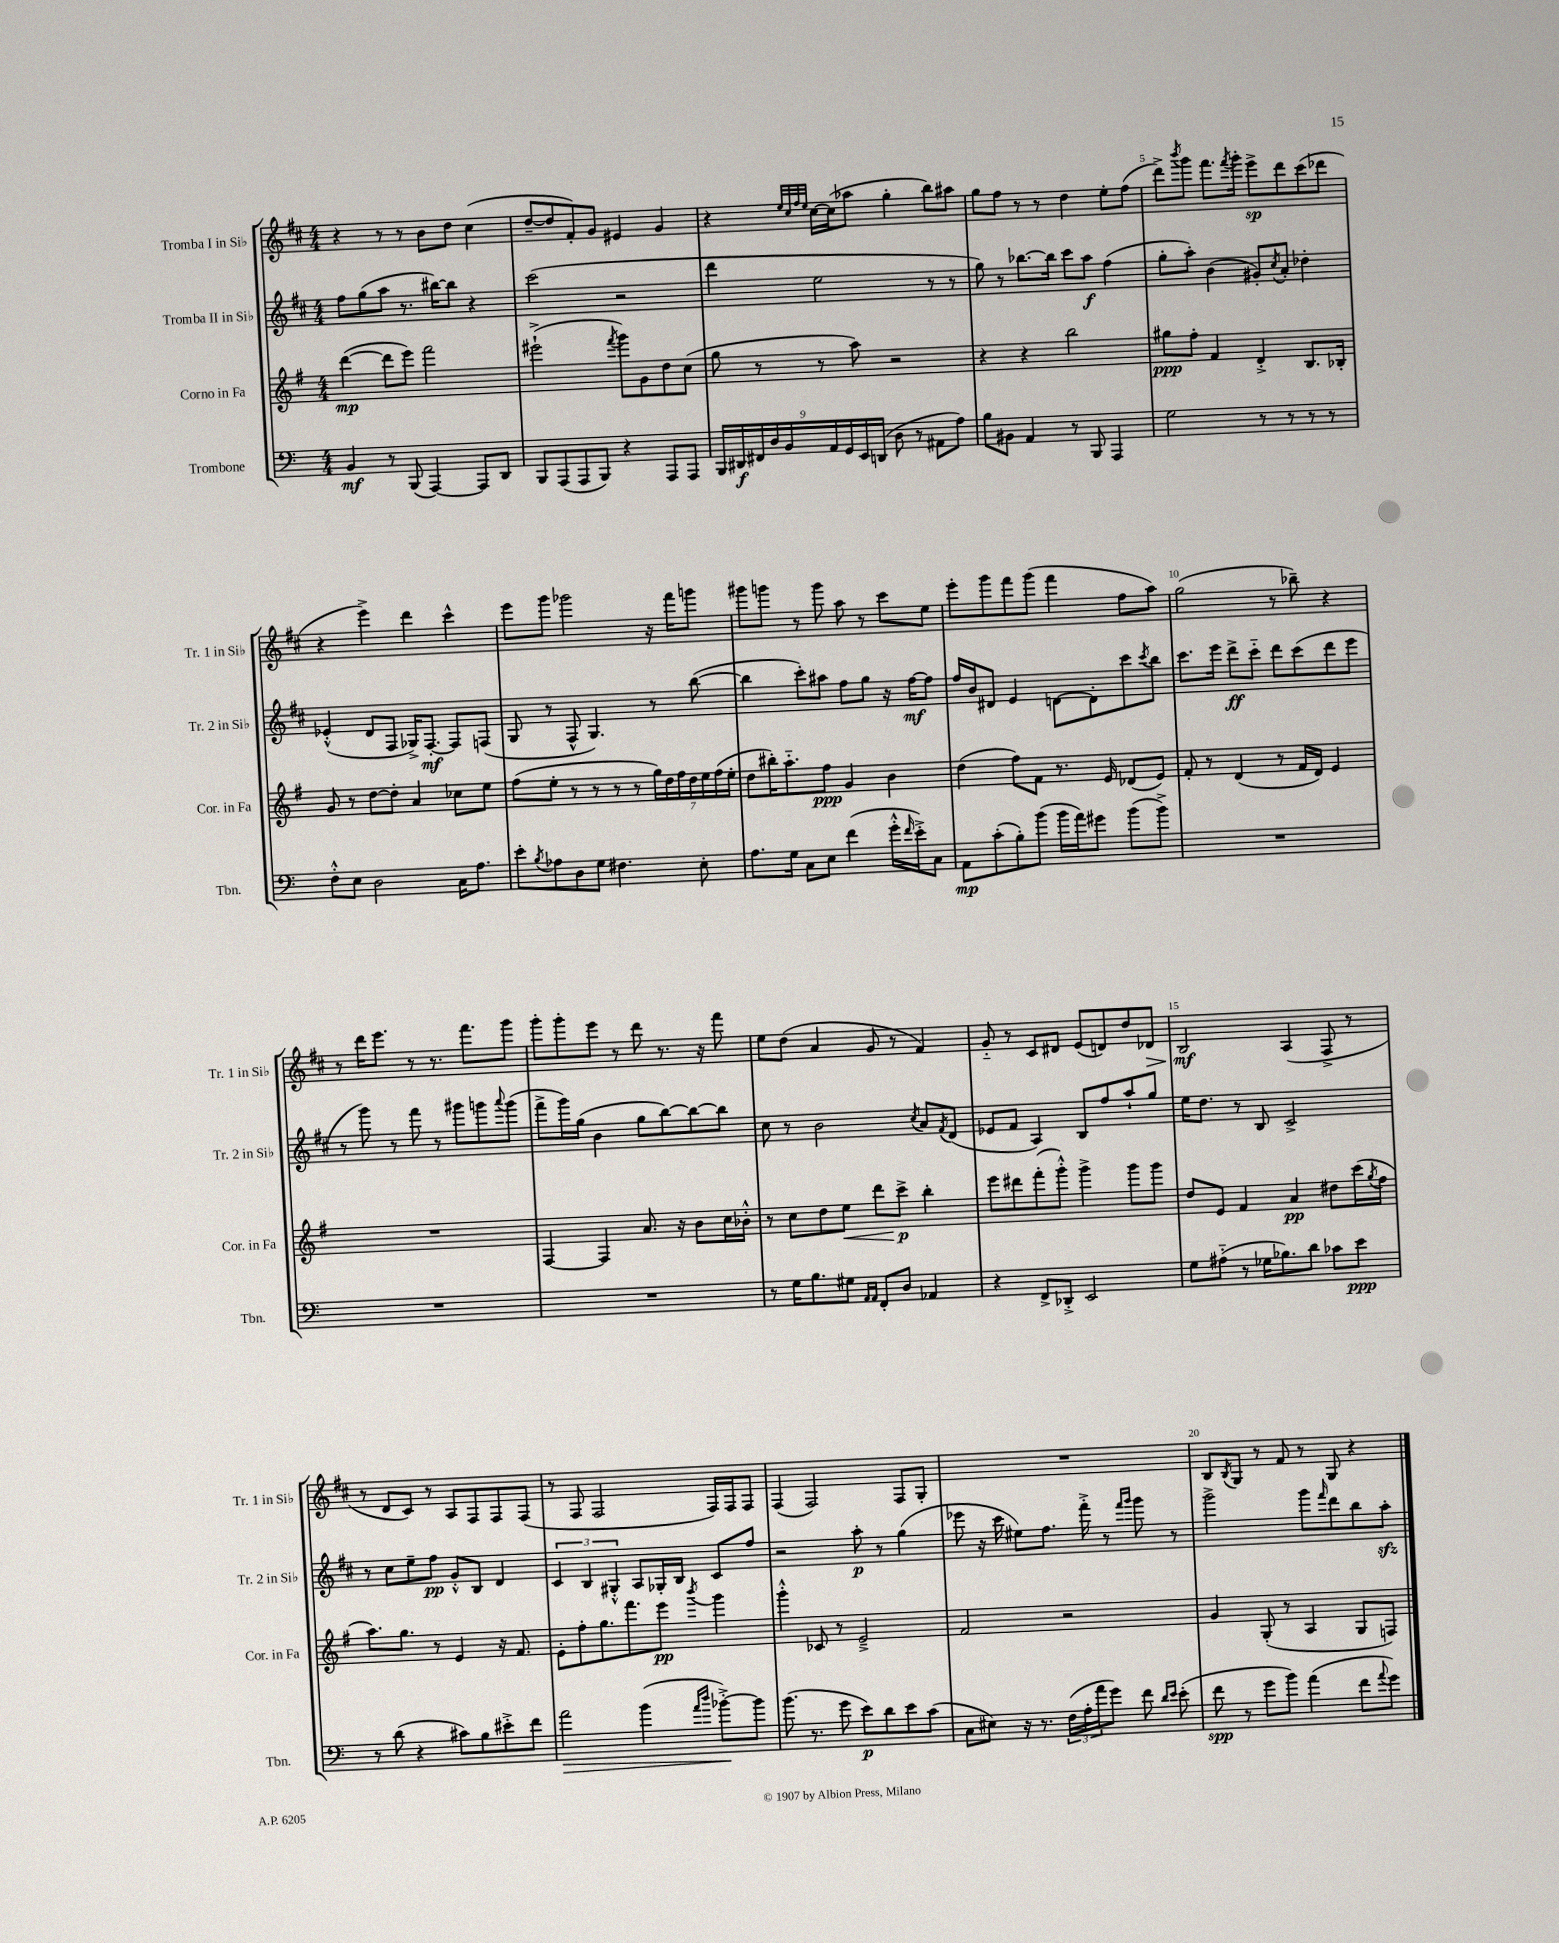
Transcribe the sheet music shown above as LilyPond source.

<<
\new StaffGroup <<
\new Staff = "s0" \with { instrumentName = "Tromba I in Sib" shortInstrumentName = "Tr. 1 in Sib" } {
    \clef treble \key d \major \numericTimeSignature \time 4/4
    r4 r8 r8 b'8 d''8 cis''4( |
    d''8~-- d''8 fis'8-.) g'8 eis'4 g'4 |
    r4 \grace { e''32 cis''32 fis''32 e''32 } cis''16~ cis''16( aes''8 g''4-. b''8) ais''8 |
    g''8 fis''8 r8 r8 d''4 e''8-. fis''8( |
    d'''8->) \acciaccatura { b'''8 } g'''8 fis'''8. \acciaccatura { fis'''8 } g'''16-. e'''8->\sp d'''8 cis'''8( des'''8 |
    r4 e'''4->) d'''4 cis'''4-^ |
    e'''8 g'''8 ges'''2 r16 fis'''16 g'''8 |
    gis'''8 g'''8 r8 g'''8 a''8 r8 cis'''8 e''8 |
    e'''8-. g'''8 fis'''8 g'''8( fis'''4 fis''8 a''8) |
    g''2( r8 bes''8--) r4 |
    r8 d'''16 e'''8. r8 r8. fis'''8. g'''8 |
    g'''8-. g'''8-. e'''8 r8 d'''8 r8. r16 fis'''8 |
    e''8 d''8( a'4 g'8 r8 fis'4) |
    g'8-_ r8 cis'8 dis'8 e'8( d'8) d''8 des'8\> |
    b2\mf\! a4( fis8-> r8 |
    r8 d'8 cis'8) r8 a8 fis8 fis8 fis8( |
    r8 fis8 fis2 fis16) fis16 fis8 |
    fis4( fis2) fis8 g8-. |
    R1 |
    b8 \acciaccatura { b8 } g8 r8 fis'8 r8 g8 r4 \bar "|." |
}
\new Staff = "s1" \with { instrumentName = "Tromba II in Sib" shortInstrumentName = "Tr. 2 in Sib" } {
    \clef treble \key d \major \numericTimeSignature \time 4/4
    fis''8 g''8( a''8 r8. bis''16~) bis''8 r4 |
    cis'''2( r2 |
    d'''4 e''2 r8 r8 |
    g''8) r8 bes''8.~ bes''16 cis'''8 a''8\f fis''4( |
    g''8-. a''8-.) b'4( gis'8-.) \acciaccatura { cis''8 } a'8-. des''4-. |
    ees'4-.-^( d'8 fis8 ges16->) fis8.~-.\mf fis8 f8( |
    g8 r8 fis8-^ g4.) r8 b''8~( |
    b''4 cis'''8-.) ais''8 fis''8 g''8 r16 fis''16~\mf fis''8 |
    fis''16 b'16 dis'8 e'4 d'8~ d'8-. cis'''8 \acciaccatura { cis'''8 } b''8 |
    cis'''8. e'''16 d'''8->\ff cis'''8-_ d'''8 cis'''8( d'''8 e'''8 |
    r8 g'''8) r8 fis'''8 r8 gis'''8 g'''8 \appoggiatura { a'''8 } g'''8( |
    fis'''8-> g'''16) g''16( b'4 g''8 b''8~) b''8~ b''8 |
    cis''8 r8 b'2 \acciaccatura { cis''8 } a'8 \acciaccatura { fis'8 } d'8( |
    ees'8 fis'8 a4) b8 fis''8 a''8-! g''8 |
    e''16 d''8. r8 b8 cis'2-> |
    r8 cis''8 e''8-- fis''8\pp g'8-.-^ b8 d'4 |
    \tuplet 3/2 { cis'4 b4 gis4-.-^ } a8 ges16-. b16 cis'8 fis''8 |
    r2 a''8-.\p r8 g''4( |
    ees'''8 r16 cis'''16 eis''8) fis''8. fis'''16-.-> r8 \grace { fis'''16 g'''16 } g'''8 r8 |
    g'''2-> g'''8 \grace { fis'''16 } d'''8 b''8 a''8-.\sfz \bar "|." |
}
\new Staff = "s2" \with { instrumentName = "Corno in Fa" shortInstrumentName = "Cor. in Fa" } {
    \clef treble \key g \major \numericTimeSignature \time 4/4
    d'''4~\mp( d'''8 e'''8) fis'''2 |
    eis'''2-!->( \acciaccatura { fis'''8 } g'''8) g'8 d''8 c''8( |
    g''8 r8 r8 a''8) r2 |
    r4 r4 b''2 |
    gis''8\ppp fis''8-. fis'4 d'4-.-> b8. bes16-. |
    g'8 r8 d''8~ d''8-. a'4 ces''8 e''8 |
    fis''8( e''8-. r8 r8 r8 r8 \tuplet 7/4 { g''16) d''16 fis''16 d''16 e''16 fis''16( e''16-. } |
    d''8 bis''16-.) a''8.-_ fis''8\ppp g'4 b'4 |
    d''4( fis''8) fis'8 r8. e'16 des'8( e'8) |
    fis'8-. r8 d'4( r8 fis'16 d'16) e'4 |
    R1 |
    fis4~ fis4 a'8. r16 b'8 c''16 bes'16-.-^ |
    r8 c''8 d''8 e''8\< d'''8 c'''8->\p\! b''4-. |
    e'''8 dis'''8 fis'''8-.( g'''8-.-^) g'''4-> g'''8 g'''8 |
    d''8 e'8 fis'4 a'4\pp dis''8 c'''16( \acciaccatura { g''8 } fis''16 |
    a''8.) g''8. r8 e'4 r16 fis'8. |
    e'8-. fis''8-. g''8. fis'''8. e'''8\pp \acciaccatura { b'''8 } g'''4 |
    g'''4-.-^ ces'8 r8 e'2---> |
    fis'2 r2 |
    g'4 g8-.( r8 a4 g8 f8) \bar "|." |
}
\new Staff = "s3" \with { instrumentName = "Trombone" shortInstrumentName = "Tbn." } {
    \clef bass \key c \major \numericTimeSignature \time 4/4
    b,4\mf r8 b,,8( a,,4~) a,,8 d,8 |
    b,,8 a,,8( a,,8 b,,8) r4 a,,8 a,,8 |
    \tuplet 9/8 { b,,16 dis,16\f fis,16 d16 b,16 a,16 g,16 e,16 d,16( } d8 r8 ais,8 a8) |
    b8 bis,8 a,4 r8 b,,8 a,,4 |
    g2 r8 r8 r8 r8 |
    f8-.-^ e8 d2 c16 a8. |
    e'8-. \acciaccatura { b8 } aes8 d8 g8 fis4. e8-. |
    a8. g16 c8 e8 f'4( g'16-.-^ \grace { f'16 } e'16-.->) c8 |
    a,8\mp c'8-.( b8-.) b'8( b'16 a'16) gis'8 b'8( b'8->) |
    R1 |
    R1 |
    R1 |
    r8 g16 b8. gis8 \grace { a,16 a,16 } f,8-. d8 aes,4 |
    r4 f,8-> des,8-.-> e,2 |
    g8 ais8-_( r8 ges16 bes8.) d'8 ces'8 e'8\ppp |
    r8 d'8( r4 cis'8) b8 eis'8-.-> f'8 |
    a'2\> b'4( \grace { a'16 d''16 } bes'8~-.->\!) bes'8 |
    b'8.( r8. g'8 e'8\p) d'8 e'8 c'8( |
    c8 eis8) r16 r8. \tuplet 3/2 { f16( a16-. a'16 } g'8) f'8 \grace { d'16 e'16 } e'8-.( |
    f'8\spp r8 g'8 b'8) a'4( f'8 \appoggiatura { a'8 } g'8) \bar "|." |
}
>>
>>
\layout { \context { \Score \override BarNumber.break-visibility = ##(#f #t #t) barNumberVisibility = #(every-nth-bar-number-visible 5) } }
